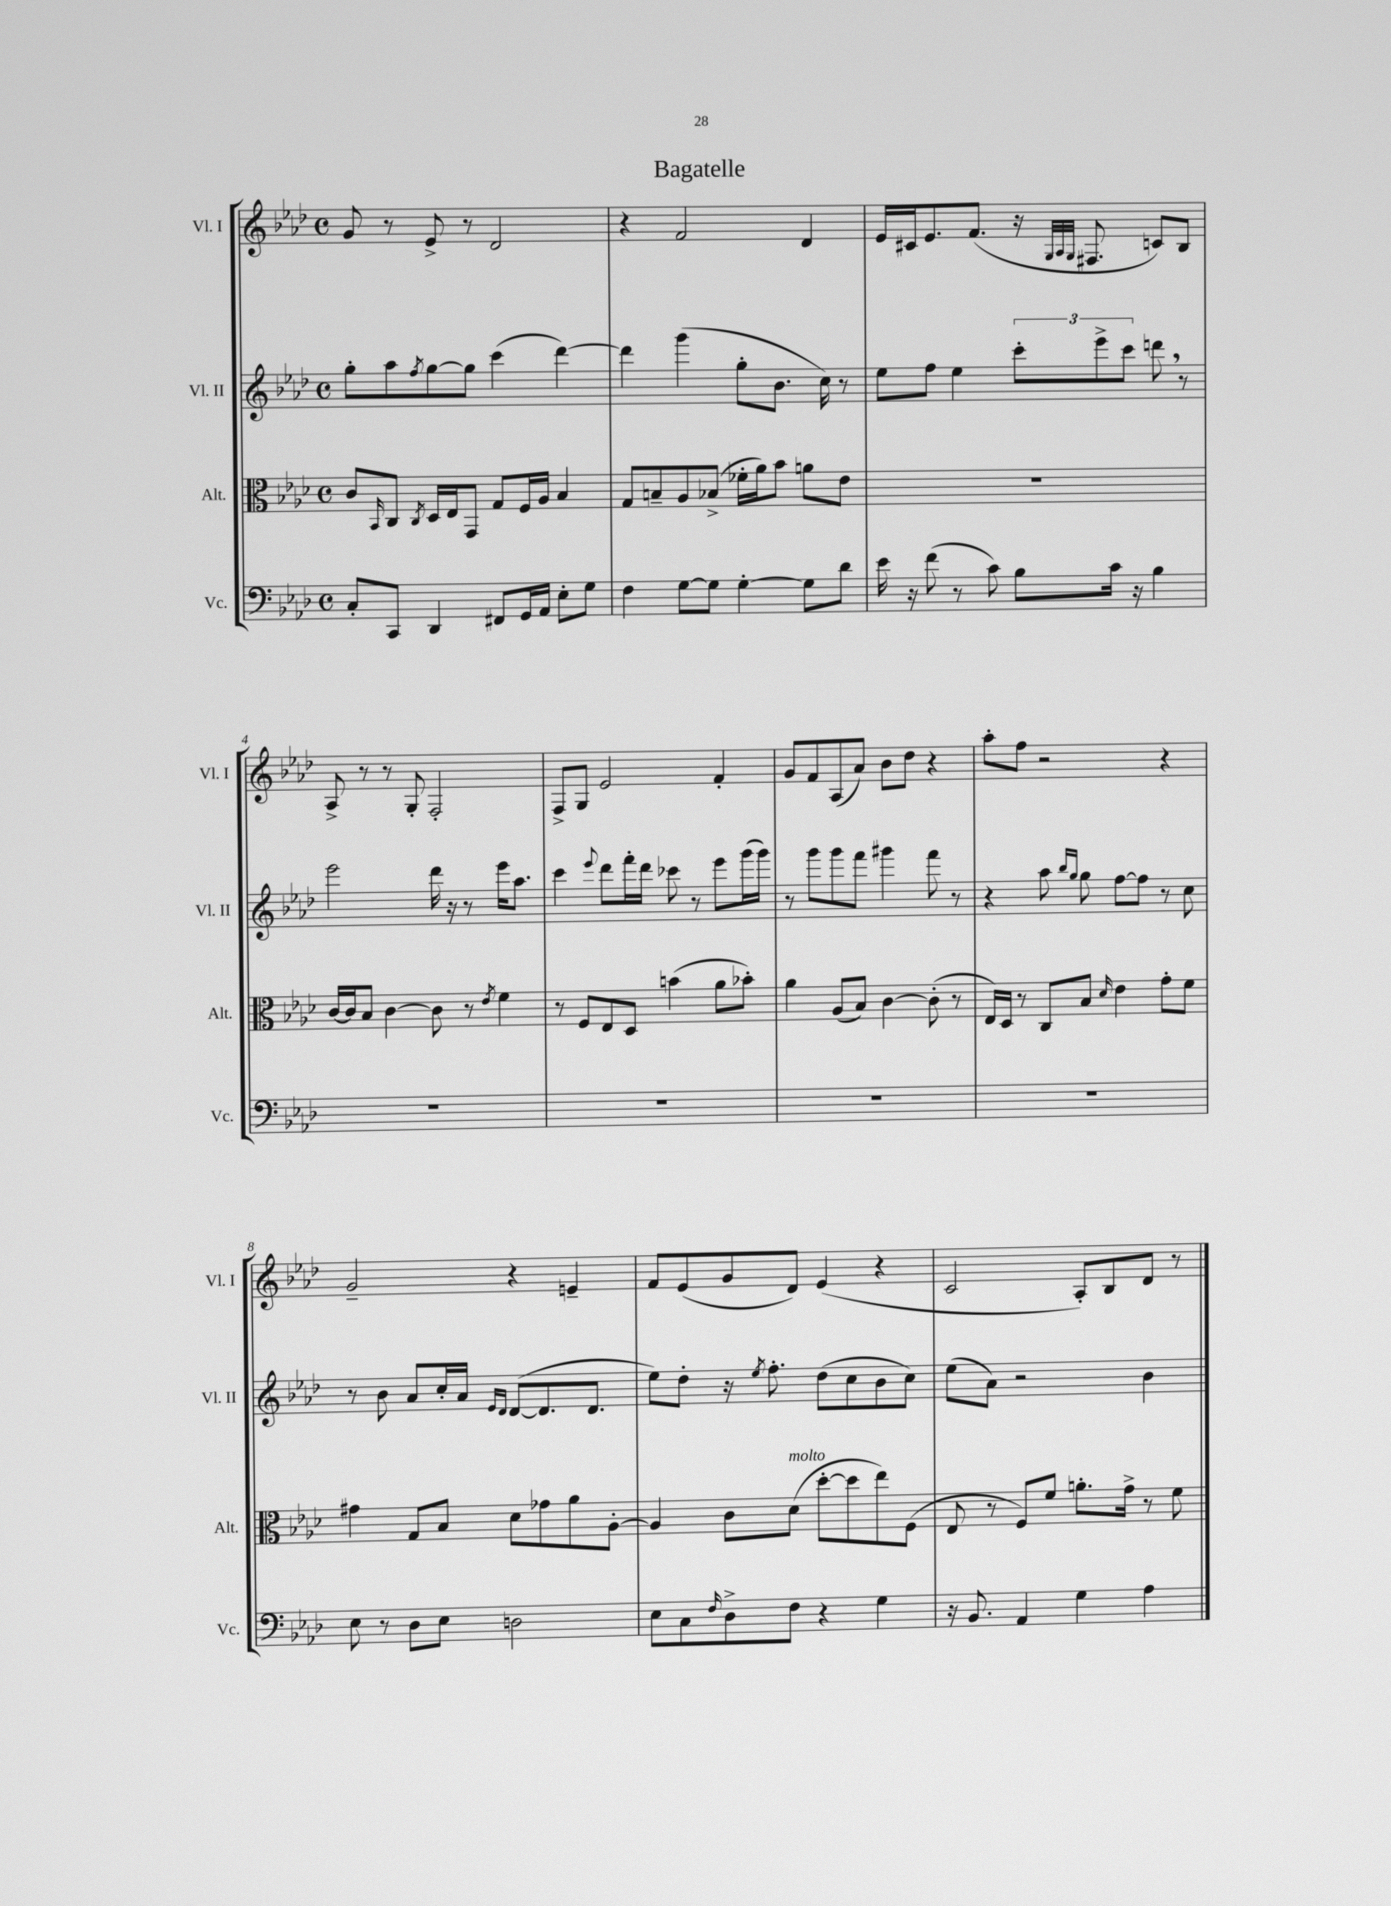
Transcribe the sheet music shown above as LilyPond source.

\header { title = "Bagatelle" }
<<
\new StaffGroup <<
\new Staff = "s0" \with { instrumentName = "Vl. I" shortInstrumentName = "Vl. I" } {
    \clef treble \key aes \major \defaultTimeSignature \time 4/4
    g'8 r8 ees'8-> r8 des'2 |
    r4 f'2 des'4 |
    ees'16 cis'16 ees'8. f'8.( r16 \grace { g32 aes32 g32 } fis8. c'8) bes8 |
    aes8-> r8 r8 g8-. f2-. |
    f8-> g8 ees'2 f'4-. |
    g'8 f'8 aes8( aes'8) bes'8 des''8 r4 |
    aes''8-. f''8 r2 r4 |
    g'2-- r4 e'4-- |
    f'8 ees'8( g'8 des'8) ees'4( r4 |
    c'2 aes8-.) bes8 des'8 r8 \bar "|." |
}
\new Staff = "s1" \with { instrumentName = "Vl. II" shortInstrumentName = "Vl. II" } {
    \clef treble \key aes \major \defaultTimeSignature \time 4/4
    g''8-. aes''8 \acciaccatura { f''8 } g''8~ g''8 c'''4( des'''4~) |
    des'''4 g'''4( g''8-. bes'8. c''16) r8 |
    ees''8 f''8 ees''4 \tuplet 3/2 { c'''8-. ees'''8-> c'''8 } d'''8 \breathe r8 |
    ees'''2 des'''16 r16 r8 ees'''16 aes''8. |
    c'''4 \appoggiatura { ees'''8 } des'''8 f'''16-. des'''16 ces'''8 r8 ees'''8 g'''16( g'''16) |
    r8 g'''8 g'''8 f'''8 gis'''4 f'''8 r8 |
    r4 aes''8 \grace { bes''16 g''16 } g''8 f''8~ f''8 r8 c''8 |
    r8 bes'8 aes'8 c''16-. aes'16 \grace { ees'16 des'16 } des'8~( des'8. des'8. |
    ees''8) des''8-. r16 \acciaccatura { ees''8 } f''8.-. des''8( c''8 bes'8 c''8) |
    ees''8( aes'8) r2 bes'4 \bar "|." |
}
\new Staff = "s2" \with { instrumentName = "Alt." shortInstrumentName = "Alt." } {
    \clef alto \key aes \major \defaultTimeSignature \time 4/4
    c'8 \grace { bes,16 } c8 \acciaccatura { c8 } des16 ees16 g,8 g8 f16 aes16 bes4 |
    g8 b8-- aes8 bes8->( fes'16-. aes'16) bes'8 a'8 ees'8 |
    R1 |
    c'16~ c'16 bes8 c'4~ c'8 r8 \acciaccatura { ees'8 } f'4 |
    r8 f8 ees8 des8 b'4( aes'8 bes'8-.) |
    aes'4 aes8( bes8) c'4~ c'8-.( r8 |
    ees16) des16 r8 c8 bes8 \grace { des'16 } ees'4 g'8-. f'8 |
    gis'4 g8 bes8 des'8 ges'8 aes'8 aes8~-. |
    aes4 c'8 des'8^\markup { \italic "molto" }( des''8~-. des''8 ees''8) f8( |
    ees8 r8 f8) f'8 a'8.-. g'16-> r8 f'8 \bar "|." |
}
\new Staff = "s3" \with { instrumentName = "Vc." shortInstrumentName = "Vc." } {
    \clef bass \key aes \major \defaultTimeSignature \time 4/4
    c8-. c,8 des,4 fis,8 g,16 aes,16 ees8-. g8 |
    f4 g8~ g8 g4~-. g8 des'8 |
    ees'16 r16 f'8( r8 c'8) bes8 c'16 r16 bes4 |
    R1 |
    R1 |
    R1 |
    R1 |
    ees8 r8 des8 ees8 d2 |
    ees8 c8 \grace { f16 } des8-> f8 r4 g4 |
    r16 bes,8. aes,4 g4 aes4 \bar "|." |
}
>>
>>
